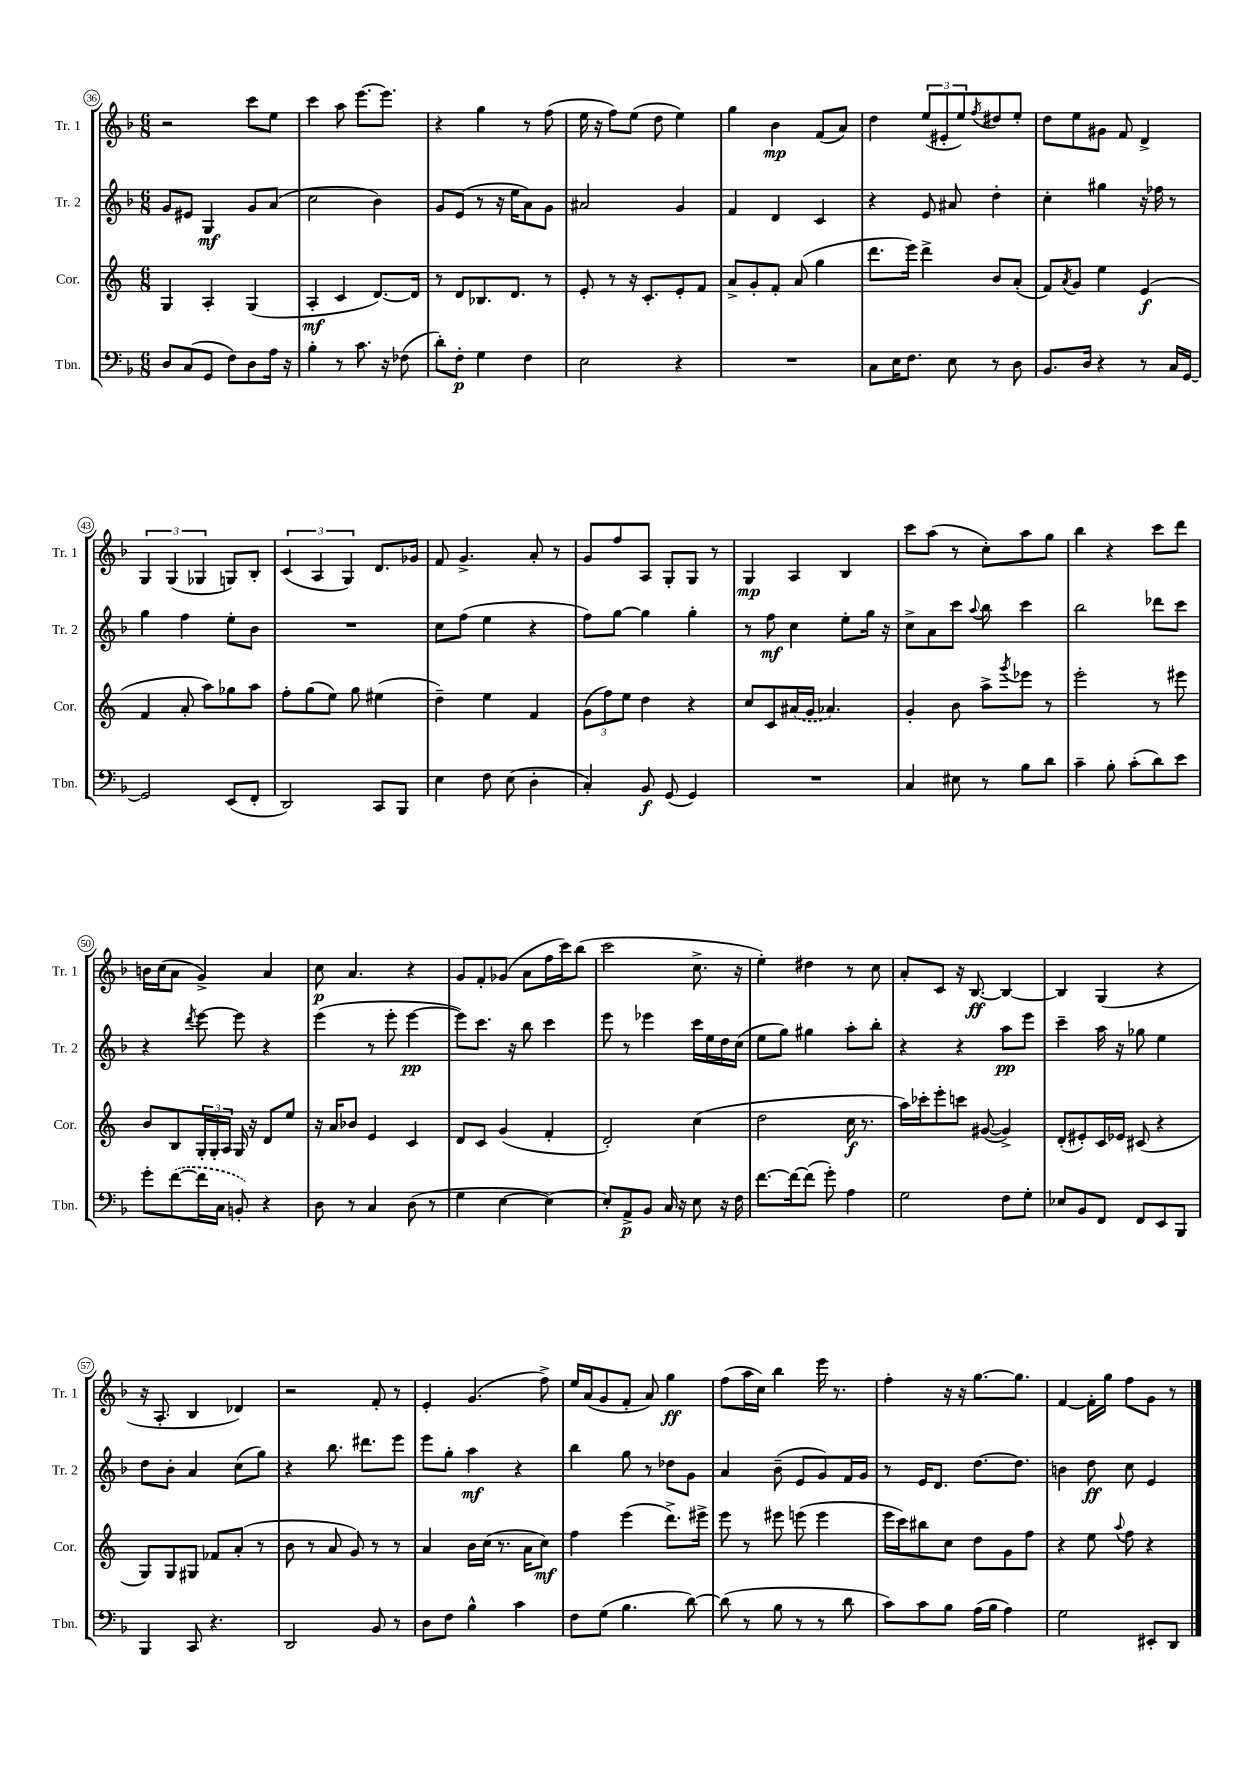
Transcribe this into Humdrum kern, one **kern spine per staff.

**kern	**kern	**kern	**kern
*staff4	*staff3	*staff2	*staff1
*clefF4	*clefG2	*clefG2	*clefG2
*k[b-]	*k[]	*k[b-]	*k[b-]
*M6/8	*M6/8	*M6/8	*M6/8
8D/L	4G/	8g/L	2r
(8C/	.	8e#/J	.
8GG/J	4A'/	4G/	.
8F\L)	.	.	.
8D\	(4G/	8g/L	8ccc\L
16A\Jk	.	(8a/J	8ee\J
16r	.	.	.
=	=	=	=
4B-'\	4A'/	2cc\	4ccc\
8r	4c/	.	8aa\
8.c\	.	.	[8.eee\L
.	[8.d/L)	4b-\)	.
16r	.	.	8.eee\]J
(8F-\	.	.	.
.	16d/]Jk	.	.
=	=	=	=
8d'\L)	8r	8g/L	4r
8F'\J	8d/L	(8e/J	.
4G\	8.B-/	8r	4gg\
.	.	16r	.
.	8.d/J	16ee\LK	.
4F\	.	8a\)	8r
.	8r	8g\J	(8ff\
=	=	=	=
2E\	8e'/	2a#/	16ee\
.	.	.	16r
.	8r	.	8ff\L)
.	16r	.	(8ee\J
.	8.c'/L	.	.
.	.	.	8dd\
4r	8e'/	4g/	4ee\)
.	8f/J	.	.
=	=	=	=
2.r	8a^/L	4f/	4gg\
.	8g'/	.	.
.	8f'/J	4d/	4b-\
.	(8a/	.	.
.	4gg\	4c/	(8f/L
.	.	.	8a/J)
=	=	=	=
8C\L	8.ddd\L	4r	4dd\
16E\K	.	.	.
8.F\J	16eee\Jk)	.	.
.	4ddd^\	8e/	(12ee/L
.	.	.	12e#'/
8E\	.	8a#/	.
.	.	.	12ee/)
.	.	.	8qff/
8r	8b/L	4dd'\	8dd#/
8D\	(8a'/J	.	8ee'/J
=	=	=	=
8.BB-/L	8f/L)	4cc'\	8dd\L
.	8qa/	.	.
.	8g/J	.	8ee\
16D/Jk	.	.	.
4r	4ee\	4gg#\	8g#\J
.	.	.	8f/
8r	(4e/	16r	4d^/
.	.	16ff-\	.
16C/LL	.	8r	.
[16GG/JJ	.	.	.
=	=	=	=
2GG/]	4f/	4gg\	6G/
.	.	.	(6G/
.	8a'/	4ff\	.
.	.	.	6G-/
.	8aa\L)	.	.
(8EE/L	8gg-\	8ee'\L	8G/L)
8FF'/J	8aa\J	8b-\J	8B-'/J
=	=	=	=
2DD/)	8ff'\L	2.r	(6c/
.	(8gg\	.	.
.	.	.	6A/
.	8ee\J)	.	.
.	.	.	6G/)
.	8gg\	.	.
8CC/L	(4ee#\	.	8.d/L
8BBB-/J	.	.	.
.	.	.	16g-/Jk
=	=	=	=
4E\	4dd~\)	8cc\L	8f/
.	.	(8ff\J	4.g^/
8F\	4ee\	4ee\	.
(8E\	.	.	.
4D'\	4f/	4r	8a'/
.	.	.	8r
=	=	=	=
4C'/)	(12g\L	8ff\L)	8g/L
.	12ff\)	.	.
.	.	[8gg\J	8ff/
.	12ee\J	.	.
8BB-/	4dd\	4gg\]	8A/J
(8GG/	.	.	8G'/L
4GG/)	4r	4gg'\	8G/J
.	.	.	8r
=	=	=	=
2.r	8cc/L	8r	4G/
.	8c/	8ff\	.
.	(16a#/L	4cc\	4A/
.	16g/JJ	.	.
.	4.a-/)	.	.
.	.	8ee'\L	4B-/
.	.	16gg\Jk	.
.	.	16r	.
=	=	=	=
4C/	4g'/	8cc^\L	8ccc\L
.	.	8a\	(8aa\J
8E#\	8b\	8ccc\J	8r
.	.	8qqaa/	.
8r	8aa^\L	8bb-\	8cc'\L)
.	8qggg/	.	.
8B-\L	8eee-\J	4ccc\	8aa\
8d\J	8r	.	8gg\J
=	=	=	=
4c~\	2eee'\	2bb-\	4bb-\
8B-'\	.	.	4r
(8c'\L	.	.	.
8d\)	8r	8ddd-\L	8ccc\L
8e\J	8eee#\	8ccc\J	8ddd\J
=	=	=	=
8g'\L	8b/L	4r	16b\LL
.	.	.	(16cc\J
([8f\	8B/	.	8a\J
.	.	8qddd/	.
16f\]L	24G'/L	[8eee\	4g^/)
.	24G'/	.	.
16C\JJ	.	.	.
.	24A/JJ	.	.
8BB'/)	16G/	8eee\]	.
.	16r	.	.
4r	8d/L	4r	4a/
.	8ee/J	.	.
=	=	=	=
8D\	16r	(4eee\	8cc\
.	16a/LK	.	.
8r	8b-/J	.	4.a/
4C/	4e/	8r	.
.	.	8eee'\	.
(8D\	4c/	[4eee\	4r
8r	.	.	.
=	=	=	=
4G\	8d/L	8eee\]L)	8g/L
.	8c/J	8.ccc\J	8f'/
[4E\	(4g/	.	(8g-/J
.	.	16r	.
.	.	8bb-\	8a\L
4E\_)	4f'/	4ccc\	16ff\L
.	.	.	16ccc\J)
.	.	.	(8bb-\J
=	=	=	=
8E'/]L	2d'/)	8eee\	2ccc\
8AA^/	.	8r	.
8BB-/J	.	4eee-\	.
16C/	.	.	.
16r	.	.	.
8E\	(4cc\	16ccc\LL	8.cc^\
.	.	16ee\	.
16r	.	16dd\	.
16F\	.	(16cc\JJ	16r
=	=	=	=
[8.f\L	2dd\	8ee\L	4ee'\)
.	.	8gg\J)	.
16f\_k	.	.	.
(8f\]J	.	4gg#\	4dd#\
8g'\)	.	.	.
4A\	16cc\	8aa'\L	8r
.	8.r	.	.
.	.	8bb-'\J	8cc\
=	=	=	=
2G\	16aa\LL)	4r	8a'/L
.	16ccc-'\J	.	.
.	8eee'\	.	8c/J
.	8ccc\J	4r	16r
.	.	.	[8.B-/
.	([8g#/	.	.
8F\L	4g#^/])	8aa\L	4B-/_
8G'\J	.	8eee\J	.
=	=	=	=
8E-/L	(8d'/L	4ccc~\	4B-/]
8BB-/	8e#'/)	.	.
8FF/J	16c/L	16aa\	(4G/
.	16e-/JJ	16r	.
8FF/L	(8c#/	8gg-\	.
8EE/	4r	4ee\	4r
8BBB-/J	.	.	.
=	=	=	=
4BBB-/	8G/L)	8dd\L	16r
.	.	.	8.A'/
.	8G/	8b-'\J	.
8CC/	8G#/J	4a/	4B-/
4.r	8f-/L	.	.
.	(8a'/J	(8cc\L	4d-/)
.	8r	8gg\J)	.
=	=	=	=
2DD/	8b\	4r	2r
.	8r	.	.
.	8a/	8.bb-\	.
.	8g/)	.	.
.	.	8.ddd#\L	.
8BB-/	8r	.	8f'/
8r	8r	8eee\J	8r
=	=	=	=
8D\L	4a/	8eee\L	4e'/
8F\J	.	8gg'\J	.
4B-^^\	16b\LL	4aa\	(4.g/
.	(16cc\JJ	.	.
.	8.r	.	.
4c\	.	4r	.
.	16a\LK	.	.
.	8cc\J)	.	8ff^\)
=	=	=	=
8F\L	4ff\	4bb-\	16ee/LL
.	.	.	(16a/J
(8G\J	.	.	8g/
4.B-\	(4eee\	8gg\	8f'/J
.	.	8r	8a/)
.	8.ddd^\L)	8dd-\L	4gg\
[8d\)	.	8g\J	.
.	16eee#^\Jk	.	.
=	=	=	=
(8d\]	8eee\	4a/	(8ff\L
8r	8r	.	16aa\L
.	.	.	16cc\JJ)
8B-\	8eee#\	(8b-~\	4bb-\
8r	(8eee\	8e/L	.
8r	4eee\	8g/)	16eee\
.	.	.	8.r
8d\	.	16f/L	.
.	.	16g/JJ	.
=	=	=	=
8c\L)	16eee\LL	8r	4ff'\
.	16ccc\J)	.	.
8c\	8bb#\	16e/LK	.
.	.	8.d/J	.
8B-\J	8cc\J	.	16r
.	.	.	16r
(16A\LL	8dd\L	[8.dd\L	[8.gg\L
16B-\JJ	.	.	.
4A\)	8g\	.	.
.	.	8.dd\]J	8.gg\]J
.	8ff\J	.	.
=	=	=	=
2G\	4r	4b\	[4f/
.	8ee\	8dd\	16f'\]LL
.	.	.	16gg\JJ
.	8qqaa/	.	.
.	8ff\	8cc\	8ff\L
8EE#'/L	4r	4e/	8g\J
8DD/J	.	.	8r
==	==	==	==
*-	*-	*-	*-
